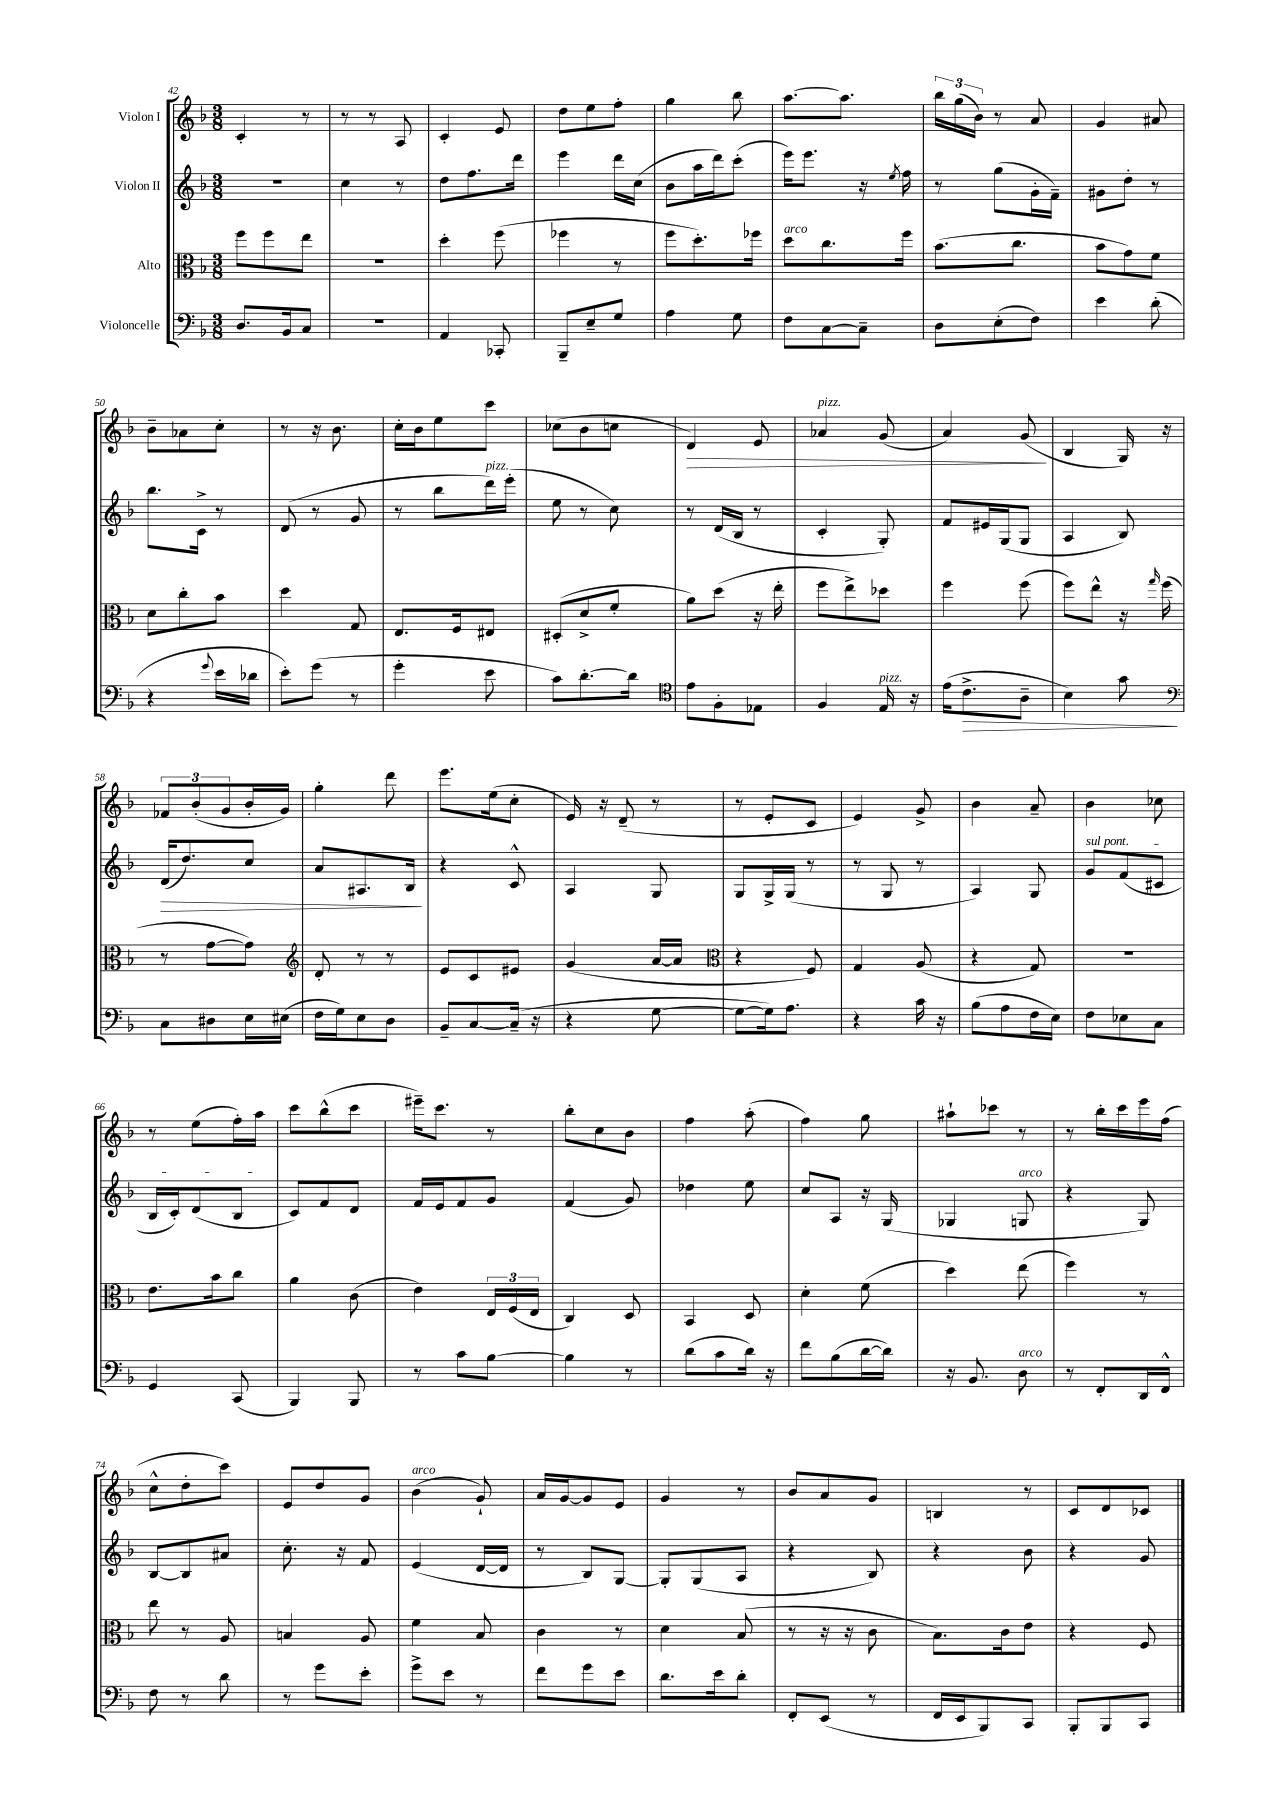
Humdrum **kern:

**kern	**kern	**kern	**kern
*staff4	*staff3	*staff2	*staff1
*clefF4	*clefC3	*clefG2	*clefG2
*k[b-]	*k[b-]	*k[b-]	*k[b-]
*M3/8	*M3/8	*M3/8	*M3/8
8.D	8ff	4.r	4c'
.	8ff	.	.
16BB-	.	.	.
8C	8ee	.	8r
=	=	=	=
4.r	4.r	4cc	8r
.	.	.	8r
.	.	8r	8A
=	=	=	=
4AA	4dd'	8dd	4c'
.	.	8.ff	.
8CC-'	(8ff	.	8e
.	.	16ddd	.
=	=	=	=
8BBB-~	4ff-	4eee	8dd
8E~	.	.	8ee
8G	8r	16ddd	8ff'
.	.	(16cc	.
=	=	=	=
4A	8ff	8b-	4gg
.	8.dd')	16aa	.
.	.	16ddd)	.
8G	.	(8ccc'	8bb-
.	16ff-	.	.
=	=	=	=
8F	8dd	16eee)	[8.aa
.	.	8.eee	.
[8C	8.cc	.	.
.	.	.	8.aa]
8C~]	.	16r	.
.	.	8qee	.
.	16ff	16ff	.
=	=	=	=
8D	(8.b-	8r	24bb-
.	.	.	(24gg
.	.	.	24b-)
(8E'	.	(8gg	8r
.	8.cc	.	.
8F)	.	16g'	8a
.	.	16f~)	.
=	=	=	=
4e	8b-	8g#	4g
.	8g)	8dd'	.
(8d'	8f	8r	8a#
=	=	=	=
4r	8d	8.bb-	8b-~
.	8cc'	.	8a-
.	.	16c^	.
8qqg	.	.	.
16e	8b-	8r	8cc'
16d-	.	.	.
=	=	=	=
8e')	4dd	(8d	8r
(8g	.	8r	16r
.	.	.	8.b-
8r	8G	8g	.
=	=	=	=
4g'	8.E	8r	16cc'
.	.	.	16b-
.	.	8bb-	8ee
.	16F	.	.
8e	8E#	16ddd)	8ccc
.	.	(16eee'	.
=	=	=	=
8c)	(8D#'	8ee	(8cc-
[8.d'	8d^	8r	8b-
.	8f'	8cc)	8cc
16d]	.	.	.
=	=	=	=
*clefC4	*	*	*
8e	8a)	8r	4d)
8F'	(8dd	(16d	.
.	.	16B-	.
8E-	16r	8r	8e
.	16ee'	.	.
=	=	=	=
4F	8ff	4c'	4a-
.	8ee^)	.	.
16E	8dd-	8G')	(8g
16r	.	.	.
=	=	=	=
(16e	4ff	8f	4a)
8.c^	.	.	.
.	.	16e#	.
.	.	(16G	.
8A~	(8ff	8G	(8g
=	=	=	=
4B-)	8ff)	4A	4B-
.	8ee^^	.	.
8g	16r	8B-)	16G)
.	16qqgg	.	.
.	(16ff	.	16r
=	=	=	=
*clefF4	*	*	*
8C	8r	(16d	12f-
.	.	8.dd)	.
.	.	.	(12b-'
8D#	[8g	.	.
.	.	.	12g
16E	8g])	8cc	16b-'
(16E#	.	.	16g)
=	=	=	=
*	*clefG2	*	*
16F	8d'	8a	4gg'
16G)	.	.	.
8E	8r	8.A#	.
8D	8r	.	8ddd
.	.	16B-	.
=	=	=	=
8BB-~	8e	4r	8.eee
[8C	8c	.	.
.	.	.	(16ee
(16C~]	8e#	8c^^	8cc'
16r	.	.	.
=	=	=	=
4r	(4g	4A	16e)
.	.	.	16r
.	.	.	(8d~
[8G	[16a	8G	8r
.	16a]	.	.
=	=	=	=
*	*clefC3	*	*
8G_	4r	8G	8r
16G])	.	16G^	8e'
8.A	.	(16G	.
.	8F)	8r	8c
=	=	=	=
4r	4G	8r	4e)
.	.	8G	.
16c	(8A	8r	8g^
16r	.	.	.
=	=	=	=
(8B-	4r	4A)	4b-
8A	.	.	.
16F	8G)	8G	8a~
16E)	.	.	.
=	=	=	=
8F	4.r	8g	4b-
8E-	.	(8f	.
8C	.	8c#	8cc-
=	=	=	=
4GG	8.e	16B-	8r
.	.	16c')	.
.	.	(8d	(8ee
.	16b-	.	.
(8CC	8cc	8B-	16ff')
.	.	.	16aa
=	=	=	=
4BBB-)	4a	8c)	8ccc
.	.	8f	(8bb-^^
8BBB-	(8c	8d	8ccc
=	=	=	=
8r	4e)	16f	16eee#~)
.	.	16e	8.ccc
8c	.	8f	.
[8B-	24E	8g	8r
.	(24F	.	.
.	24E	.	.
=	=	=	=
4B-]	4C)	(4f	8bb-'
.	.	.	8cc
8r	8D	8g)	8b-
=	=	=	=
(8d	4BB-	4dd-	4ff
8c	.	.	.
16d)	8D	8ee	(8aa'
16r	.	.	.
=	=	=	=
8f	4d'	8cc	4ff)
(8B-	.	8A	.
[16d	(8f	16r	8gg
16d])	.	(16G	.
=	=	=	=
16r	4dd)	4G-	8aa#`
8.BB-	.	.	.
.	.	.	8ccc-
8D	(8ee	8G	8r
=	=	=	=
8r	4ff)	4r	8r
8FF'	.	.	16bb-'
.	.	.	16ccc
16DD	8r	8G)	16eee
16FF^^	.	.	(16ff
=	=	=	=
8F	8ee	[8B-	8cc^^
8r	8r	8B-]	8dd'
8d	8A	8a#	8ccc)
=	=	=	=
8r	4B	8.cc'	8e
8g	.	.	8dd
.	.	16r	.
8e'	8A	8f	8g
=	=	=	=
8g^	4f	(4e	(4b-
8e	.	.	.
8r	8B-	[16d	8g`)
.	.	16d]	.
=	=	=	=
8f	4c	8r	16a
.	.	.	[16g
8g	.	8B-)	8g]
8e	8r	[8G	8e
=	=	=	=
8.d	4d	8G']	4g
.	.	(8G	.
16e	.	.	.
8d'	(8B-	8A	8r
=	=	=	=
8FF'	8r	4r	8b-
(8EE	16r	.	8a
.	16r	.	.
8r	8c	8B-)	8g
=	=	=	=
16FF	8.B-)	4r	4B
16EE	.	.	.
8BBB-)	.	.	.
.	16c	.	.
8CC	8e	8b-	8r
=	=	=	=
8BBB-'	4r	4r	8c
8BBB-	.	.	8d
8CC	8F	8g	8c-
==	==	==	==
*-	*-	*-	*-
